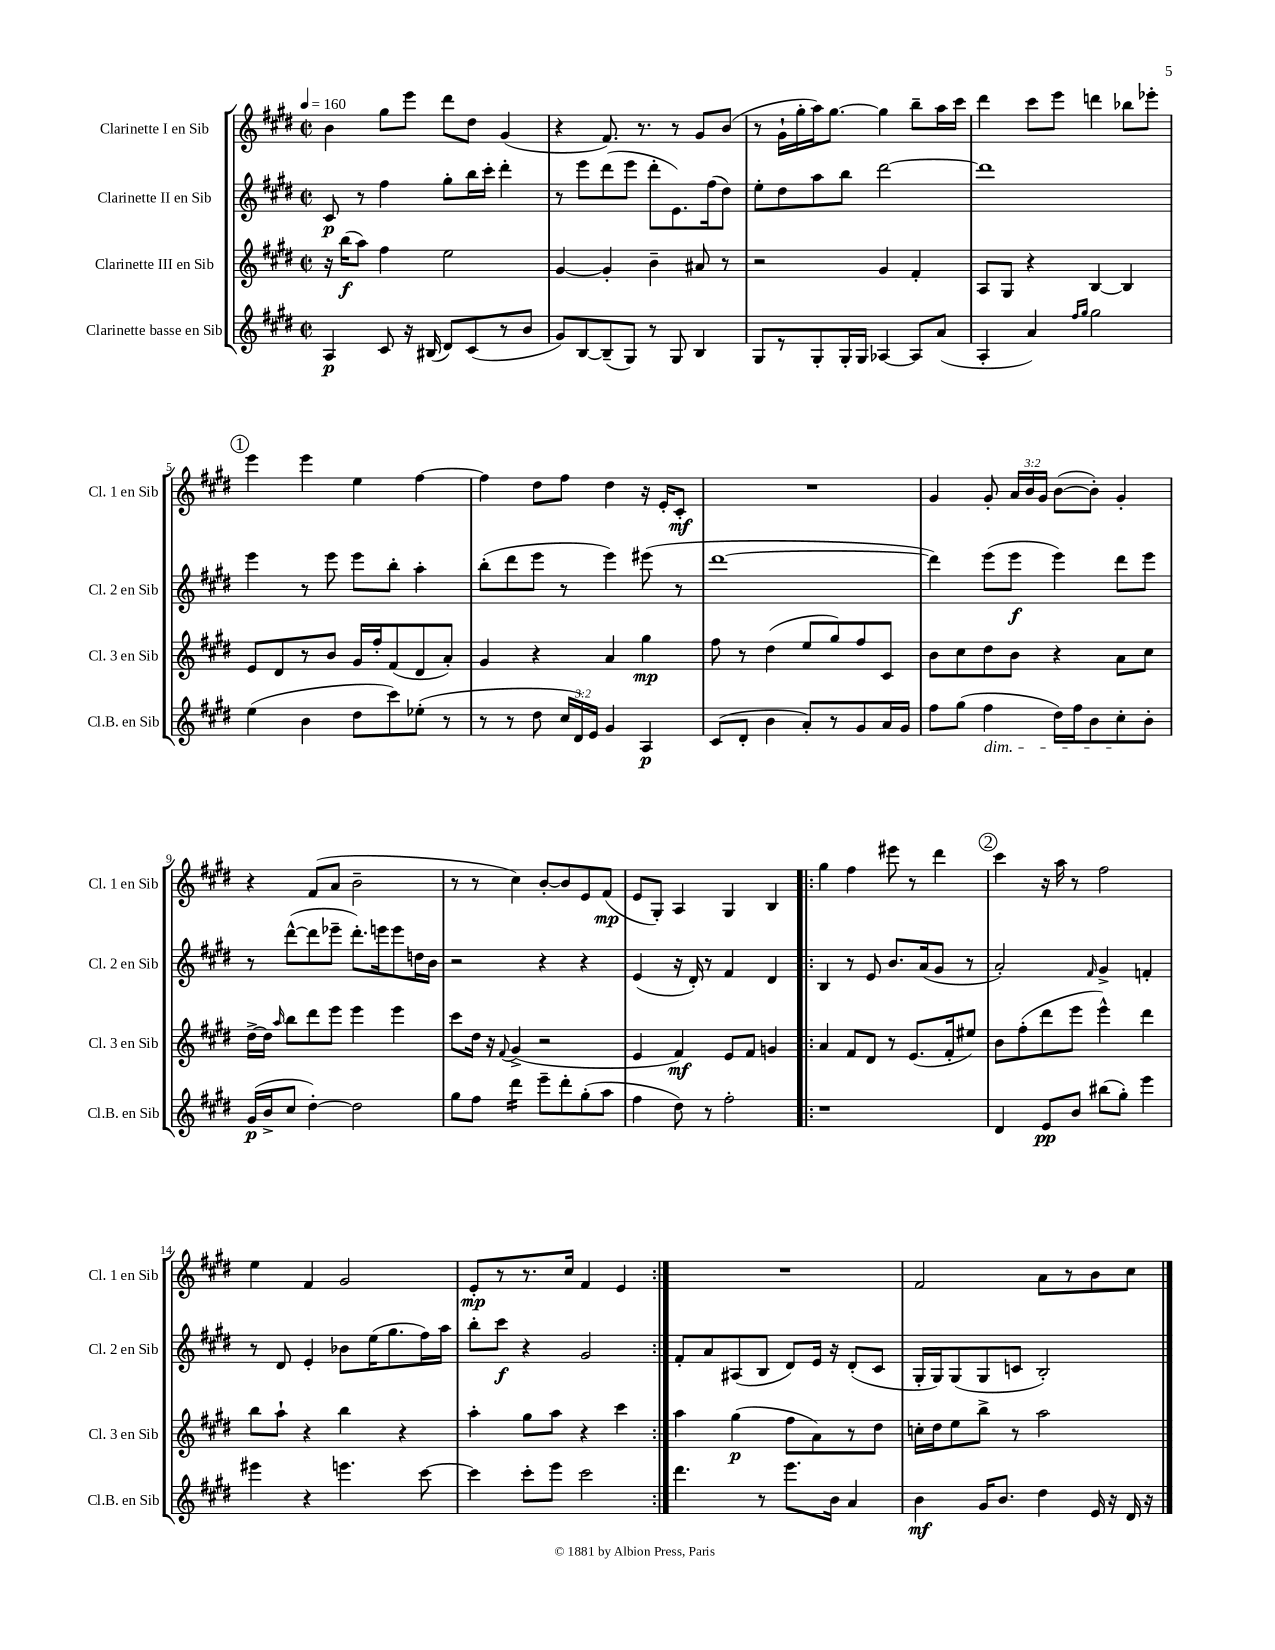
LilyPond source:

<<
\new StaffGroup <<
\new Staff = "s0" \with { instrumentName = "Clarinette I en Sib" shortInstrumentName = "Cl. 1 en Sib" } {
    \clef treble \key e \major \defaultTimeSignature \time 2/2 \override Staff.TupletNumber.text = #tuplet-number::calc-fraction-text \tempo 4 = 160
    \autoBeamOff b'4 gis''8[ e'''8] dis'''8[ dis''8] gis'4( |
    r4 fis'8.) r8. r8 gis'8[ b'8]( |
    r8 gis'16[-! gis''16-. a''16) gis''8.]~ gis''4 b''8[-- a''16 cis'''16] |
    dis'''4 cis'''8[ e'''8] d'''4 bes''8[ ees'''8]-. |
    \mark \markup { \circle "1" } e'''4 e'''4 e''4 fis''4~ |
    fis''4 dis''8[ fis''8] dis''4 r16 e'16[-. cis'8]-.\mf |
    R1 |
    gis'4 gis'8-. \tuplet 3/2 { a'16[ b'16 gis'16] } b'8[~( b'8]-.) gis'4-. |
    r4 fis'8[( a'8] b'2-- |
    r8 r8 cis''4) b'8[~-. b'8 e'8 fis'8]\mp( |
    e'8[ gis8]-.) a4 gis4 b4 |
    \repeat volta 2 { gis''4 fis''4 eis'''8 r8 dis'''4 |
    \mark \markup { \circle "2" } cis'''4 r16 a''16 r8 fis''2 |
    e''4 fis'4 gis'2 |
    e'8[-.\mp r8 r8. cis''16] fis'4 e'4 | }
    R1 |
    fis'2 a'8[ r8 b'8 cis''8] \bar "|." |
}
\new Staff = "s1" \with { instrumentName = "Clarinette II en Sib" shortInstrumentName = "Cl. 2 en Sib" } {
    \clef treble \key e \major \defaultTimeSignature \time 2/2
    \autoBeamOff cis'8\p r8 fis''4 gis''8[-. b''16 cis'''16]-. dis'''4-. |
    r8 e'''8[ dis'''8( e'''8] dis'''8[-. e'8.) fis''16( dis''8]) |
    e''8[-. dis''8 a''8 b''8] dis'''2~ |
    dis'''1 |
    \mark \markup { \circle "1" } e'''4 r8 e'''8 e'''8[ b''8]-. a''4-. |
    b''8[-.( dis'''8 e'''8] r8 e'''4) eis'''8( r8 |
    dis'''1~ |
    dis'''4) e'''8[( e'''8]\f e'''4) dis'''8[ e'''8] |
    r8 dis'''8[~-^( dis'''8 ees'''8]-- dis'''8.[-.) e'''16 e'''8 d''16 b'16] |
    r2 r4 r4 |
    e'4( r16 dis'16-.) r8 fis'4 dis'4 |
    \repeat volta 2 { b4 r8 e'8 b'8.[ a'16( gis'8] r8 |
    \mark \markup { \circle "2" } a'2-.) \grace { fis'16 } gis'4-> f'4-. |
    r8 dis'8 e'4-. bes'8[ e''16( gis''8. fis''16) a''16] |
    b''8[-. cis'''8]\f r4 gis'2 | }
    fis'8[-. a'8 ais8( b8] dis'8[) e'16] r16 dis'8[-.( cis'8] |
    gis16[-. gis16) gis8( gis8 c'8] b2-.) \bar "|." |
}
\new Staff = "s2" \with { instrumentName = "Clarinette III en Sib" shortInstrumentName = "Cl. 3 en Sib" } {
    \clef treble \key e \major \defaultTimeSignature \time 2/2
    \autoBeamOff r16 b''16[\f( a''8]) fis''4 e''2 |
    gis'4~ gis'4-. b'4-- ais'8 r8 |
    r2 gis'4 fis'4-. |
    a8[ gis8] r4 b4~ b4 |
    \mark \markup { \circle "1" } e'8[ dis'8 r8 b'8] gis'16[ fis''16-. fis'8( dis'8 a'8]-.) |
    gis'4 r4 a'4 gis''4\mp |
    fis''8 r8 dis''4( e''8[ gis''8) fis''8 cis'8] |
    b'8[ cis''8 dis''8 b'8] r4 a'8[ cis''8] |
    dis''16[~-> dis''16] \grace { a''16 } b''8[ dis'''8 e'''8] e'''4 e'''4 |
    cis'''8[ dis''16] r16 \appoggiatura { fis'8 } gis'4->( r2 |
    e'4 fis'4\mf) e'8[ fis'8] g'4 |
    \repeat volta 2 { a'4 fis'8[ dis'8] r8 e'8.[( fis'16-. eis''8]) |
    \mark \markup { \circle "2" } b'8[ fis''8-.( dis'''8 e'''8] e'''4-^) dis'''4 |
    b''8[ a''8]-! r4 b''4 r4 |
    a''4-. gis''8[ a''8] r4 cis'''4 | }
    a''4 gis''4\p( fis''8[ a'8) r8 dis''8] |
    c''16[-. dis''16 e''8 b''8]-> r8 a''2 \bar "|." |
}
\new Staff = "s3" \with { instrumentName = "Clarinette basse en Sib" shortInstrumentName = "Cl.B. en Sib" } {
    \clef treble \key e \major \defaultTimeSignature \time 2/2 \override Staff.TupletNumber.text = #tuplet-number::calc-fraction-text
    \autoBeamOff a4\p cis'8 r16 bis16( dis'8[) cis'8( r8 b'8] |
    gis'8[) b8~ b8--( gis8]) r8 gis8 b4 |
    gis8[ r8 gis8-. gis16-. gis16] aes4~ aes8[ a'8]( |
    a4-. a'4) \grace { fis''16[ gis''16] } gis''2 |
    \mark \markup { \circle "1" } e''4( b'4 dis''8[ cis'''8) ees''8]-.( r8 |
    r8 r8 dis''8 \tuplet 3/2 { cis''16[ dis'16) e'16] } gis'4 a4\p |
    cis'8[( dis'8]-. b'4 a'8[-.) r8 gis'8 a'16 gis'16] |
    fis''8[ gis''8]( fis''4\dim dis''16[) fis''16 b'8 cis''8-.\! b'8]-. |
    gis'16[\p( b'16-> cis''8] dis''4~-.) dis''2 |
    gis''8[ fis''8] dis'''4:16 e'''8[-- dis'''8-. gis''8-.( a''8] |
    fis''4 dis''8) r8 fis''2-. |
    \repeat volta 2 { r1 |
    \mark \markup { \circle "2" } dis'4 e'8[\pp b'8] bis''8[( gis''8]-.) e'''4 |
    eis'''4 r4 e'''4. cis'''8~ |
    cis'''4 cis'''8[-. e'''8] cis'''2 | }
    dis'''4. r8 e'''8.[ b'16] a'4 |
    b'4\mf gis'16[ b'8.] dis''4 e'16 r16 dis'16 r16 \bar "|." |
}
>>
>>
